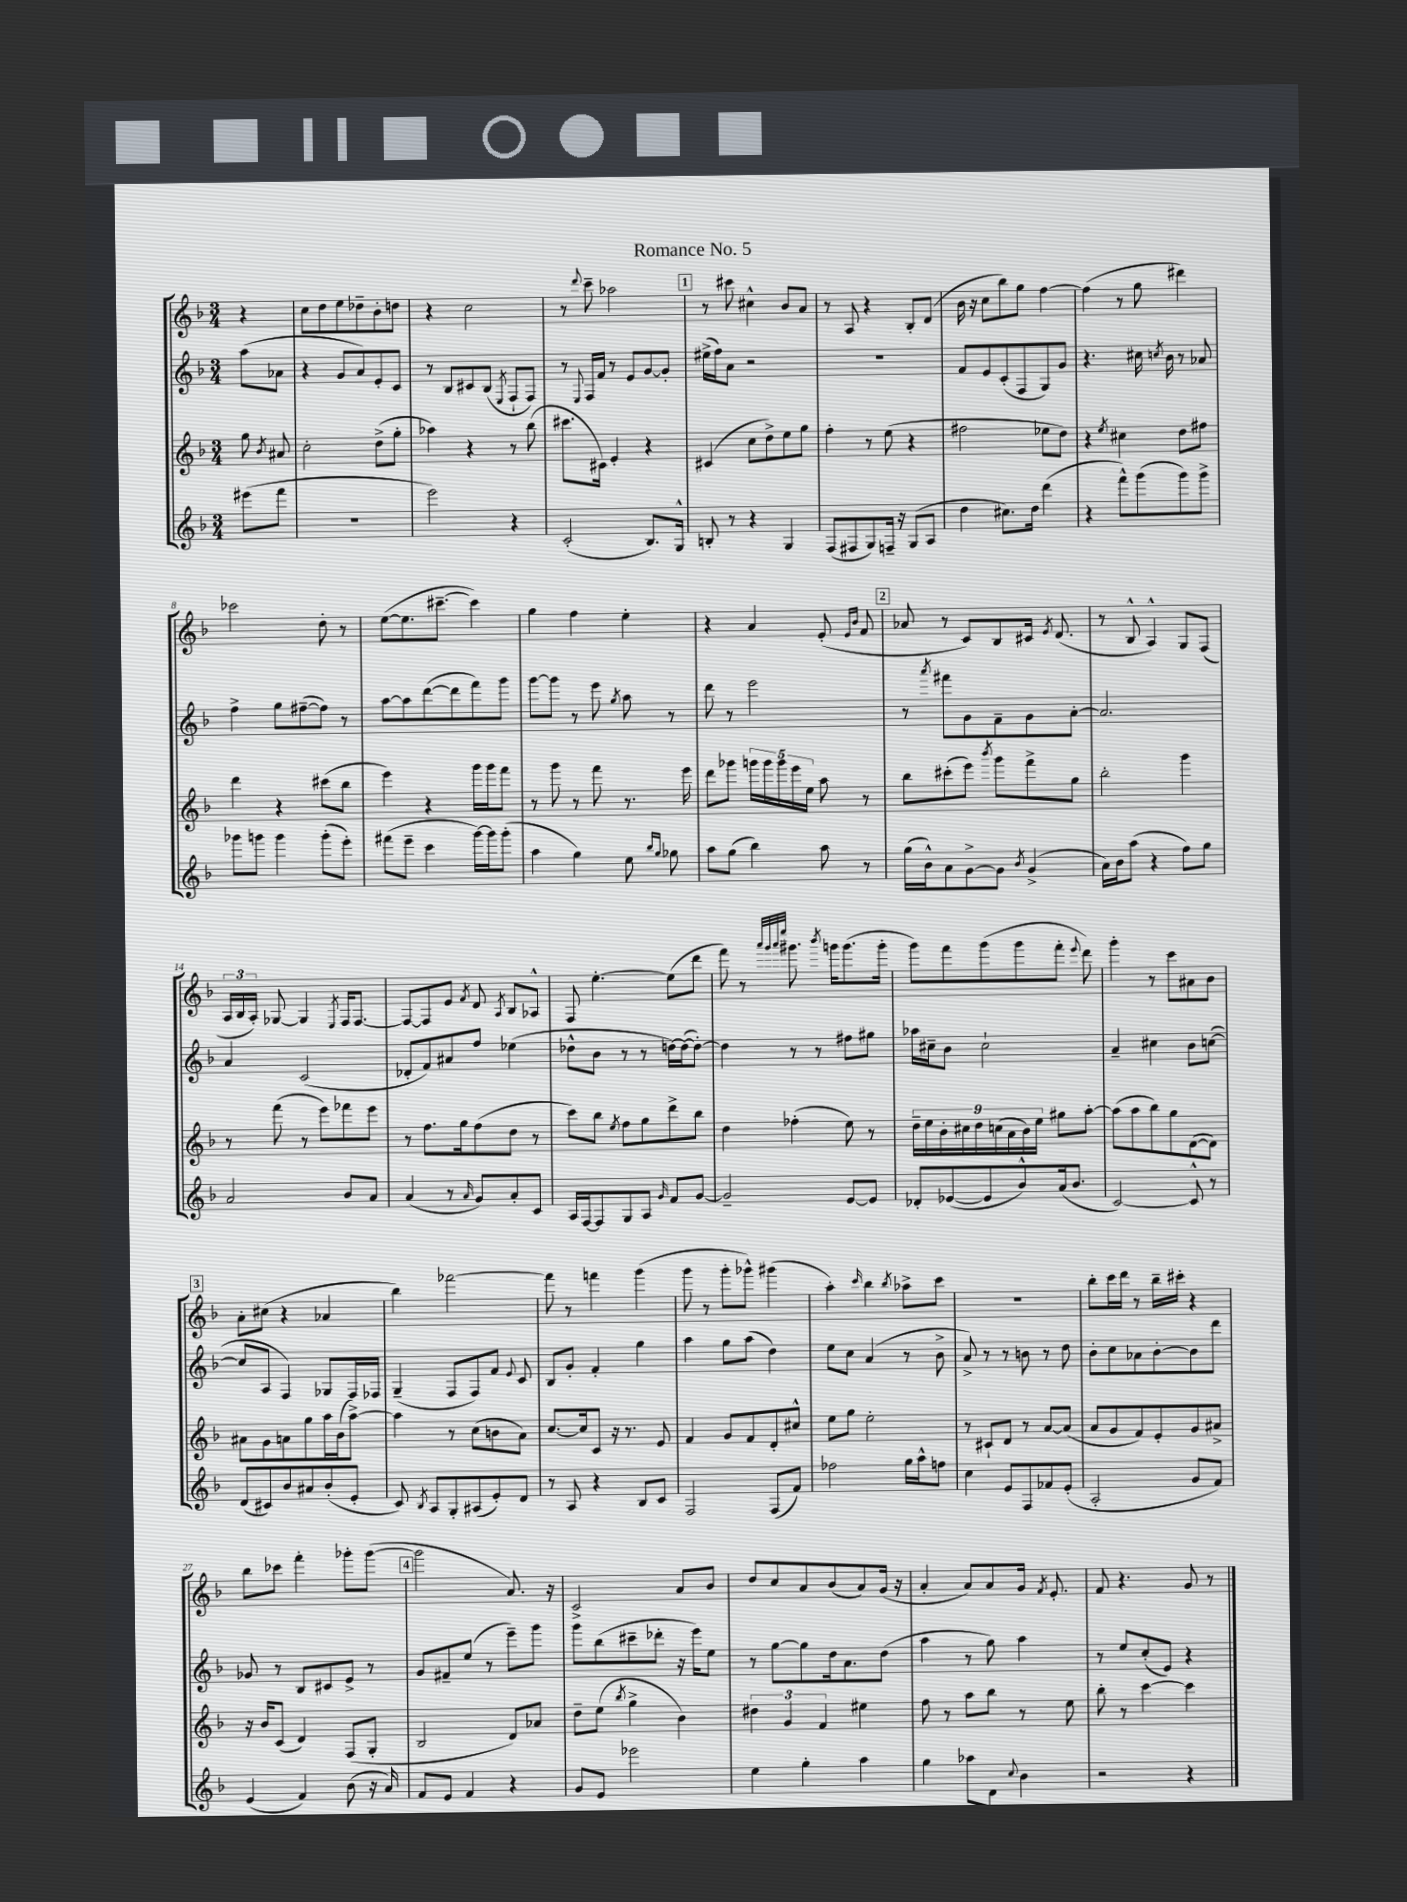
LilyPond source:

\header { title = "Romance No. 5" }
<<
\new StaffGroup <<
\new Staff = "s0" {
    \clef treble \key f \major \numericTimeSignature \time 3/4 \partial 4
    \autoBeamOff r4 |
    c''8[ d''8 e''8 des''8-- bes'8-. d''8] |
    r4 c''2 |
    r8 \appoggiatura { d'''8 } c'''8-- aes''2 |
    \mark \markup { \box "1" } r8 cis'''8 cis''4-^ bes'8[ a'8] |
    r8 a8 r4 bes8[-. d'8]( |
    bes'16 r16 c''8[ bes''8) g''8] f''4~ |
    f''4( r8 g''8 dis'''4) |
    ces'''2 d''8-. r8 |
    e''8[~( e''8. cis'''8.]~-- cis'''4) |
    g''4 f''4 e''4-. |
    r4 a'4 e'8-.( \grace { e'16[ bes'16] } f'8 |
    \mark \markup { \box "2" } aes'8 r8 c'8[) bes8 cis'16] \acciaccatura { e'8 } d'8.( |
    r8 bes8-^ a4-^) g8[ f8]( |
    \tuplet 3/2 { a16[ bes16 a16]-.) } ges8~ ges4 \acciaccatura { e8 } f16[ f8.]~ |
    f8[~ f8 e'8] \acciaccatura { f'8 } d'8 \acciaccatura { a8 } bes8[ aes8]-^ |
    f8 e''4.~-. e''8[( d'''8] |
    f'''8) r8 \grace { a'''32[ g'''32 a'''32 e''''32] } gis'''8. \acciaccatura { bes'''8 } g'''16[ g'''8.( g'''16]-. |
    g'''8[) f'''8 g'''8( g'''8 f'''8]-. \appoggiatura { e'''8 } d'''8) |
    g'''4-. r8 c'''8[ ais'8 bes'8] |
    \mark \markup { \box "3" } a'8[-. cis''8]( r4 aes'4 |
    bes''4) fes'''2~ |
    fes'''8 r8 f'''4 g'''4( |
    g'''8 r8 g'''8[-. ges'''8]-^) gis'''4( |
    a''4-.) \grace { c'''16 } bes''4 \acciaccatura { bes''8 } aes''8[-> c'''8] |
    R2. |
    bes''8[-. c'''16 d'''16] r8 bes''16[-- cis'''16]-. r4 |
    bes''8[ ces'''8] f'''4-. ges'''8[-. ges'''8]~( |
    \mark \markup { \box "4" } ges'''2 a'8.) r16 |
    c'2-> a'8[ bes'8] |
    d''8[ c''8 a'8 bes'8( a'8) g'16]( r16 |
    a'4-. a'8[) a'8 g'16] \acciaccatura { f'8 } e'8.-. |
    f'8 r4. g'8 r8 \bar "|." |
}
\new Staff = "s1" {
    \clef treble \key f \major \numericTimeSignature \time 3/4 \partial 4
    \autoBeamOff a''8[( aes'8] |
    r4 g'8[ a'8) e'8-. c'8] |
    r8 bes8[ cis'8 bes8]( \acciaccatura { e8 } f8[-! f8]) |
    r8 \appoggiatura { e8 } f16[ f'16] r8 e'8[ g'8~ g'8]-. |
    \mark \markup { \box "1" } eis''16[->( f''16) a'8] r2 |
    R2. |
    f'8[ e'8 c'8-.( f8 g8) g'8] |
    r4. cis''16 \acciaccatura { c''8 } bes'16 r8 aes'8 |
    f''4-> g''8[ fis''8~--( fis''8]) r8 |
    a''8[~ a''8 d'''8~( d'''8 f'''8) g'''8] |
    g'''8[~ g'''8] r8 e'''8 \acciaccatura { g''8 } a''8 r8 |
    d'''8 r8 e'''2 |
    \mark \markup { \box "2" } r8 \acciaccatura { a'''8 } fis'''8[ g'8 f'8-- g'8 a'8]~-. |
    a'2. |
    a'4 c'2( |
    des'8[-. f'8) ais'8 f''8] ees''4( |
    des''8[-^ bes'8] r8 r8 d''16[~) d''16~( d''8]~-.) |
    d''4 r8 r8 fis''8[ gis''8] |
    aes''16[ cis''16-- bes'8] cis''2-! |
    a'4-- cis''4 bes'8[ c''8]~( |
    \mark \markup { \box "3" } c''8[ a8] f4) ges8[ f16 fes16] |
    g4--( f8[ f8) f'8] \appoggiatura { e'8 } c'8 |
    bes8[ g'8]-. f'4-. g''4 |
    a''4 g''8[ a''8]( d''4) |
    e''8[ c''8] a'4( r8 bes'8-> |
    a'8->) r8 r8 b'8 r8 d''8 |
    bes'8[-. c''8 aes'8 bes'8~-. bes'8 d'''8] |
    ges'8 r8 bes8[ cis'8 e'8]-> r8 |
    \mark \markup { \box "4" } g'8[ fis'8-- e''8]( r8 e'''8[--) g'''8] |
    g'''8[ bes''8( cis'''8-- des'''8]-. r16 e'''16[) e''8] |
    r8 g''8[~ g''8 d''16 a'8. d''8]( |
    a''4 r8 g''8) a''4 |
    r8 e''8[ c''8-.( e'8]) r4 \bar "|." |
}
\new Staff = "s2" {
    \clef treble \key f \major \numericTimeSignature \time 3/4 \partial 4
    \autoBeamOff g''8 \acciaccatura { bes'8 } ais'8 |
    c''2-. d''8[->( g''8]-. |
    aes''4) r4 r8 bes''8( |
    cis'''8.[ cis'16]) e'4-. r4 |
    \mark \markup { \box "1" } cis'4( c''8[ d''8->) e''8 g''8] |
    f''4-. r8 e''8( r4 |
    fis''2 ees''8[ d''8]) |
    r4 \acciaccatura { e''8 } cis''4 d''8[ fis''8] |
    d'''4 r4 cis'''8[( bes''8] |
    e'''4) r4 g'''16[ g'''16 f'''8] |
    r8 g'''8 r8 f'''8 r8. e'''16 |
    d'''8[ ges'''8] \tuplet 5/4 { g'''16[ g'''16 g'''16 e'''16 e''16] } a''8 r8 |
    \mark \markup { \box "2" } bes''8[ cis'''8-.( e'''8]) \acciaccatura { bes'''8 } g'''8[ f'''8-> g''8] |
    bes''2-. g'''4 |
    r8 f'''8( r8 e'''8[) fes'''8 e'''8] |
    r8 f''8.[ g''16 f''8( d''8] r8 |
    c'''8[) bes''8] \acciaccatura { e''8 } f''8[ g''8 d'''8-> bes''8] |
    d''4 fes''4-.( e''8) r8 |
    \tuplet 9/8 { d''16[-- e''16 bes'16-. cis''16 d''16 c''16( a'16 bes'16) e''16] } gis''8[ a''8]~-. |
    a''8[( a''8 bes''8) g''8 d'8~( d'8]) |
    \mark \markup { \box "3" } ais'8[ g'8 a'8 g''8 a''16 bes'16( a''8]~->) |
    a''4 r8 c''8[( b'8 a'8]) |
    c''8.[~ c''16 c'8] r16 r8. e'8 |
    f'4 g'8[ f'8 d'8-. cis''8]-^ |
    e''8[ g''8] e''2-. |
    r8 cis'8[-! d'8] r8 a'8[~ a'8]( |
    a'8[ g'8 f'8) e'8-. g'8 ais'8]-> |
    r16 bes'16[ c'8]( d'4) f8[( g8]-. |
    \mark \markup { \box "4" } bes2 d'8[) aes'8] |
    d''8[-- e''8]( \acciaccatura { bes''8 } g''4-> bes'4) |
    \tuplet 3/2 { dis''4 g'4 f'4 } eis''4 |
    f''8 r8 a''8[ bes''8] r8 e''8 |
    bes''8-. r8 c'''4~ c'''4 \bar "|." |
}
\new Staff = "s3" {
    \clef treble \key f \major \numericTimeSignature \time 3/4 \partial 4
    \autoBeamOff eis'''8[( f'''8] |
    R2. |
    e'''2) r4 |
    c'2-.( bes8.[) g16]-^ |
    \mark \markup { \box "1" } b8-. r8 r4 g4 |
    f8[( fis8 g8) f16]-- r16 g8[( a8] |
    d''4 cis''8.[) d''16] d'''4( |
    r4 f'''8[-^) g'''8( g'''8) g'''8]-> |
    ges'''8[ g'''8] g'''4 g'''8[-.( e'''8]-.) |
    fis'''8[( e'''8]-- c'''4 g'''16[~) g'''16 g'''8]-.( |
    a''4 g''4) e''8 \grace { bes''16[ g''16] } ges''8 |
    a''8[ g''8]( bes''4) a''8 r8 |
    \mark \markup { \box "2" } g''16[( bes'16-^) a'8 g'8~-> g'8] \acciaccatura { bes'8 } g'4->( |
    a'16[) bes'16 a''8]( r4 f''8[) g''8] |
    a'2 bes'8[ a'8] |
    a'4( r8 \grace { a'16 } g'8[) a'8-. c'8] |
    a16[ f16~ f8 g8 a8] \grace { g'16 } f'8[ g'8]~ |
    g'2-- e'8[~ e'8] |
    des'8[-. ees'8~( ees'8 bes'8-^) a'16( bes'8.] |
    c'2~) c'8-^ r8 |
    \mark \markup { \box "3" } d'8[( cis'8) bes'8 ais'8 bes'8-.( e'8]-. |
    c'8) \acciaccatura { bes8 } a8[ g8-. ais8( e'8-.) d'8] |
    r8 a8 r4 bes8[ c'8] |
    f2 f8[( f'8]) |
    fes''2 g''16[ a''16-^ f''8] |
    c''4 e'8[ f8 fes'8 e'8]-.( |
    a2-. g'8[ f'8]) |
    e'4( f'4) bes'8( r16 a'16) |
    \mark \markup { \box "4" } f'8[ e'8] f'4 r4 |
    g'8[ e'8] ees'''2 |
    e''4 g''4-. a''4 |
    g''4 aes''8[ d'8] \appoggiatura { c''8 } bes'4 |
    r2 r4 \bar "|." |
}
>>
>>
